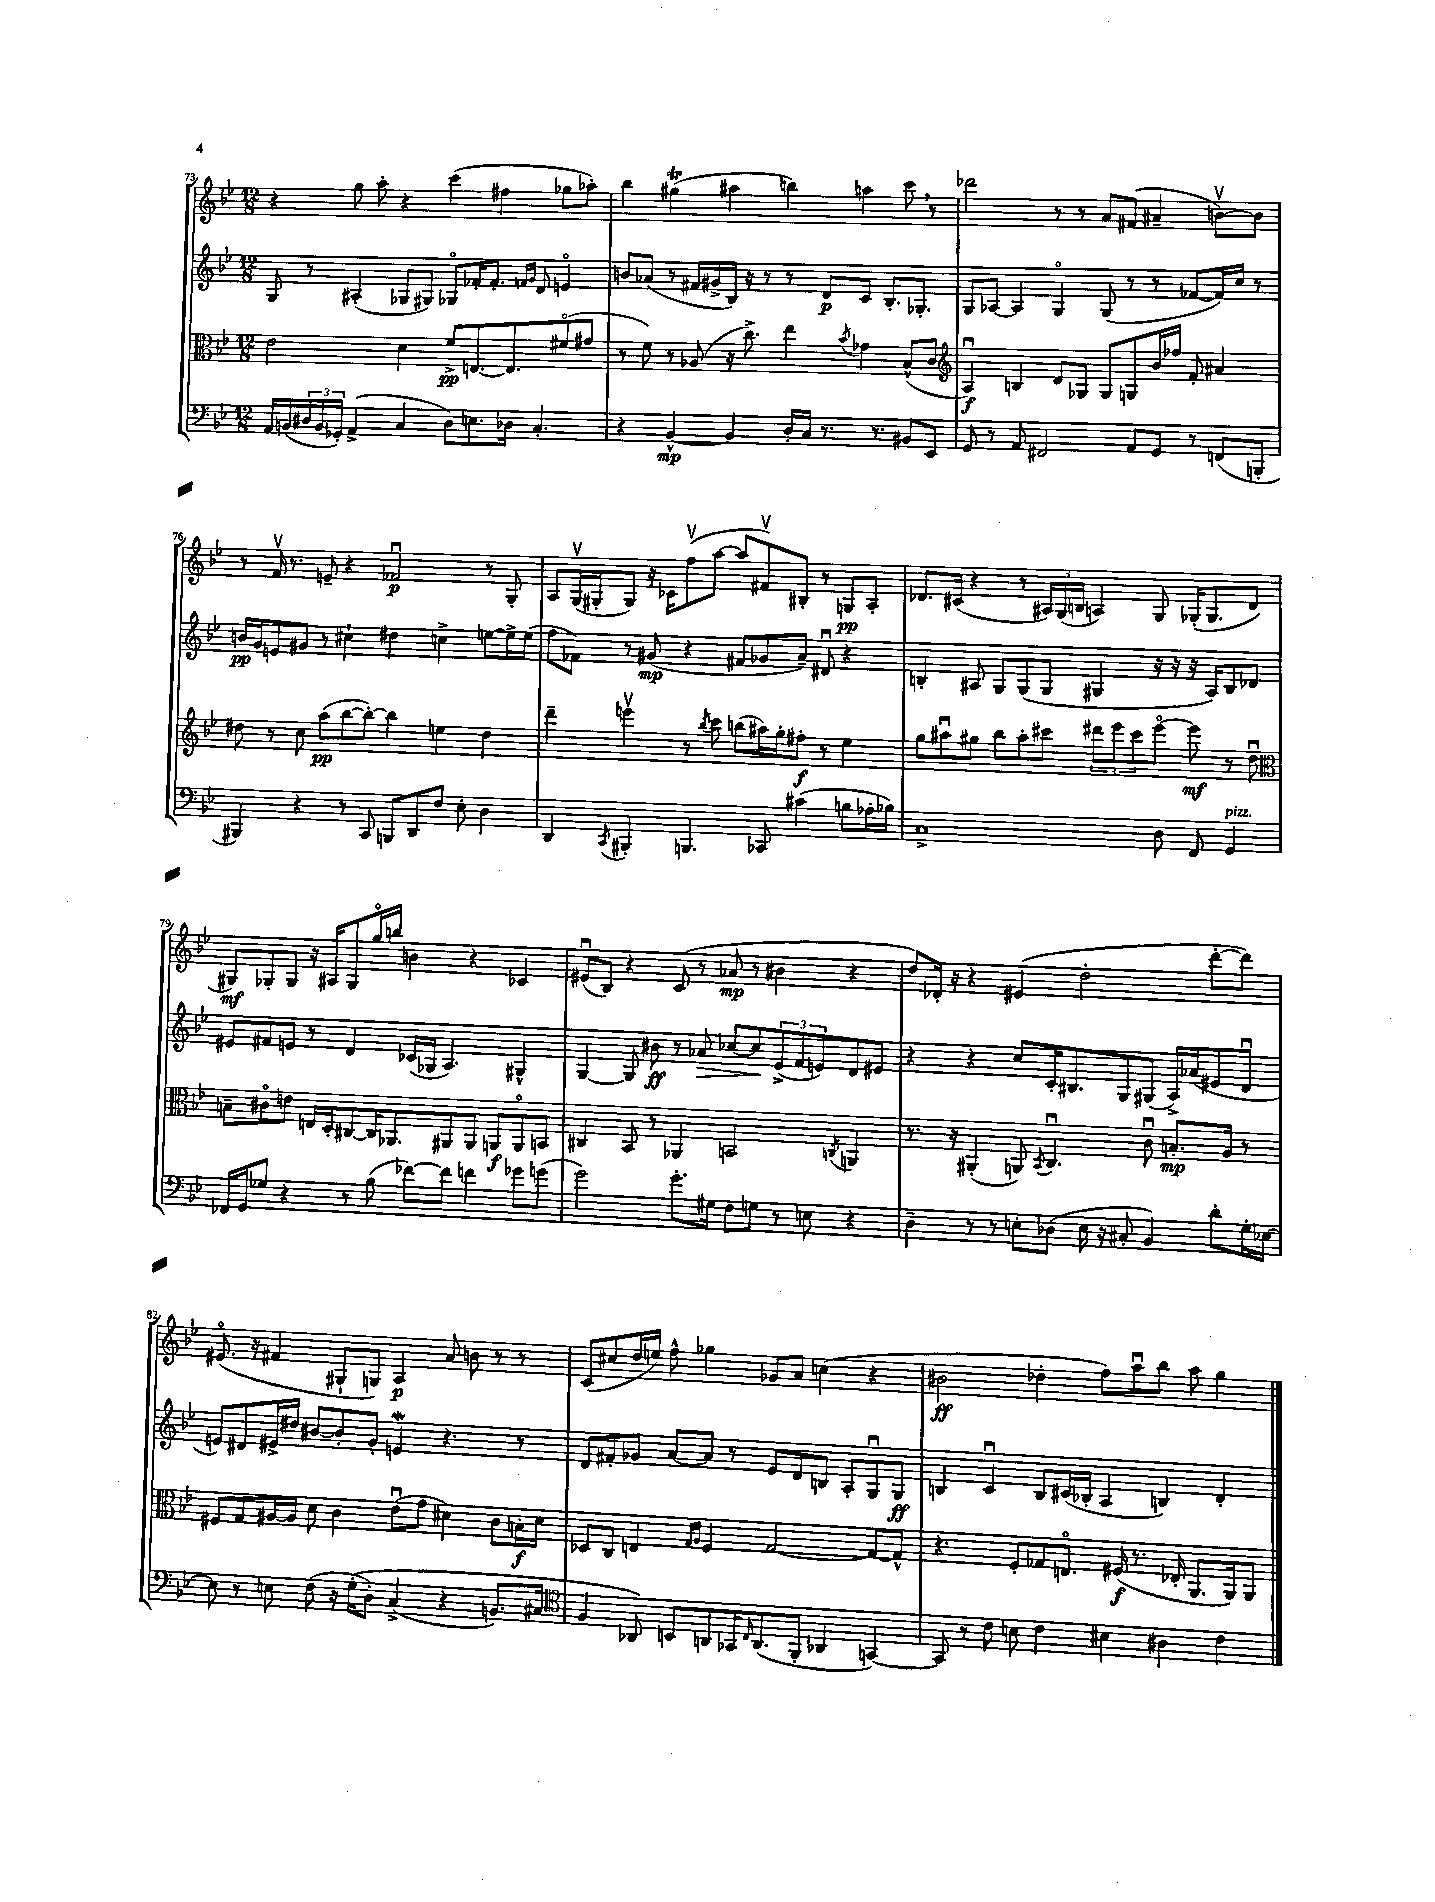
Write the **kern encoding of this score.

**kern	**kern	**kern	**kern
*staff4	*staff3	*staff2	*staff1
*clefF4	*clefC3	*clefG2	*clefG2
*k[b-e-]	*k[b-e-]	*k[b-e-]	*k[b-e-]
*M12/8	*M12/8	*M12/8	*M12/8
16AA	2e-	8G	4r
(16BB	.	.	.
24D#	.	8r	.
24BB	.	.	.
24GG-')	.	.	.
(4AA^	.	(4A#'	8gg
.	.	.	8aa'
4C	4d	8G-	4r
.	.	8G#)	.
8D#)	8f^	8G-o	(4ccc
8.E	[8.E	16f-'	.
.	.	8.f-'	.
.	.	.	4ff#
16D-	8.E]	.	.
.	.	16qqf	.
.	.	16qqg	.
4.C'	.	8d	.
.	(8f#o	4eo	8gg-
.	8g#	.	8aa-')
=	=	=	=
4r	8r	8b	4bb-
.	8f)	(8a-	.
[4BB-^^	8r	8r	(4gg#
.	(8A-	16f#	.
.	.	16g#^	.
4BB-]	16r	16B-)	4aa#
.	8.cc^)	16r	.
.	.	8r	.
16D'	4ee-	8r	4bb)
16C	.	.	.
8.r	.	8d	.
.	8qb-	.	.
.	4g-	8c	4aa
8.r	.	.	.
.	.	8.B-'	.
8BB#	(8B-^^	.	8ccc
.	.	8.G-'	.
8EE-	8c	.	8r
=	=	=	=
*	*clefG2	*	*
8GG	4Au)	8G	2ddd-
8r	.	[8A-	.
8AA	4B	4A-]	.
2FF#	.	.	.
.	8d	4Go	8r
.	8G-	.	8r
.	8G-	(8G	8a
8AA	8G	8r	(8f#
8GG	16b-	8r	4a#~
.	16ff-	.	.
8r	8f'	[8f-	.
(8FF	4a#	16f-])	[8bv)
.	.	16cc	.
8BBB'	.	8r	8b]
=	=	=	=
4BBB#)	8dd#	16b	8r
.	.	16g	.
.	8r	8e	16fv
.	.	.	8.r
4r	8cc	8g#	.
.	(8aa	8r	8e~
8r	[8bb-	4cc#`	4r
8CC	8bb-'_)	.	.
8BBB	4bb-]	4dd#	2f-u
8DD	.	.	.
8F	4ee	4cc^	.
8E-'	.	.	.
4D	4dd#	[8ee	8r
.	.	16ee^]	8G'
.	.	(16ee	.
=	=	=	=
4DD	4ddd~	8ff	8A
.	.	8f-)	(16Gv
.	.	.	16G#'
8qCC	.	.	.
4BBB#'	4eeev	8r	8G#)
.	.	(8g#	16r
.	.	.	16c-
4.BBB	8r	4r	(8ffv
.	8qbb-	.	.
.	8ccc	.	[8aa
.	(8bb	8f#	8aa]
8CC-	16aa#)	8g-	8f#v)
.	16gg'	.	.
(4c#	8ff#'	8a~)	8B#'
.	8r	8d#u	8r
8B	4ee-	4r	8G
16A-'	.	.	8A'
16B-)	.	.	.
=	=	=	=
1C^	8gg	4B'	8.d-
.	8aa#u	.	.
.	.	.	(16c#
.	8gg#	8A#	4r
.	8bb-	8G	.
.	8aa#'	(8G	8r
.	8ccc#	8G	24A#)
.	.	.	(24G
.	.	.	24B
.	12ddd#	4G#	4A)
.	12eee-	.	.
.	12ccc#	.	.
8D	[8eee-o	16r	8G
.	.	16r	.
8FF	8eee-]	16r	(16G-'
.	.	16A#)	8.G-
4GG	8r	8B	.
.	8ddu	8d-	8d-
=	=	=	=
*	*clefC3	*	*
16FF-	8B~	8e#	8G#)
16GG	.	.	.
8G-	8c#o	8f#	8G-'
4r	8e	8e	8G-
.	16E	8r	16r
.	16D'	.	16A#
8r	[8C#	4d	8G-
(8B-	16C#]	.	16ggo
.	8.AA-	.	16bb
[8f-)	.	(16c-	4b
.	.	16G-	.
8f-]	8AA#	4.A)	.
4f	8AA#	.	4r
.	8AA	.	.
8g-	8AAo	4G#^^	4c-
(8g	8BB	.	.
=	=	=	=
2g)	4C#	[4G	(8e#u
.	.	.	8B-)
.	8BB-	8G]	4r
.	8r	8b#	.
8.g'	4AA-	8r	(8c
.	.	8a-	8r
16G#	.	.	.
8F	2BB	[8cc-	8a-
8G	.	8cc-]	8r
8r	.	(12e-^	4b#
.	.	12f	.
8E	.	.	.
.	.	12e)	.
.	8qC	.	.
4r	4AA	8d	4r
.	.	8e#	.
=	=	=	=
4D~	8.r	4r	8dd)
.	.	.	16d-'
.	16r	.	16r
8r	(4AA#'	4r	4r
8r	.	.	.
8E'	8AA)	8cc	(4e#
.	8qBB-	.	.
(8D-	4.Cu	16c'	.
.	.	8.B#	.
16E	.	.	2dd'
16r	.	.	.
8C#'	.	8G	.
4BB-)	8cu	(8G#	.
.	8.B'	16A^)	.
.	.	(16a-	.
8d'	.	8e#	[8ddd'
.	16A	.	.
16G'	8r	8du	8ddd])
[16E-	.	.	.
=	=	=	=
8E-]	8F#	8e)	(8.e#o
8r	8G	8d#	.
.	.	.	16r
8E	[16A#	16e#^	4f#
.	16A#]	16dd#	.
(8F	8d	[8b#	.
16r	4c	8b#']	8G#`
&(16G'	.	.	.
8D')	.	8g'	8G)
(4C^	(8e-u	4e	4A
.	8g	.	.
4r	4d#)	4.r	8a
.	.	.	8b
8.BB)	8c	.	8r
.	16B'	8r	8r
16C#	16d#	.	.
=	=	=	=
*clefC4	*	*	*
4F	8D-	8d	(8c
.	8C	8f#'	8cc#
8AA-&)	4E	8g-	16dd
.	.	.	16ee)
8BB	.	[8a	8ff^^
.	16qqG	.	.
.	16qqA	.	.
8AA	4F	8a]	4gg-
16GG-	.	8r	.
16qqC	.	.	.
(8.AA	.	.	.
.	[2G	8e-	8g-
8FF'	.	8d	8a
4AA-	.	8B	(4cc
.	.	8A'	.
[4GG)	8G_	8Gu	4r
.	8G^^]	8G	.
=	=	=	=
8GG]	4.r	4B	2b#
8r	.	.	.
8c	.	4cu	.
8B	8F'	.	.
4c	8G-	8B	4dd-'
.	8.Eo	(16c#	.
.	.	16B-'	.
4B#	.	4A	8ff)
.	(16F#	.	.
.	8.r	.	8aau
4A#	.	4B)	8bb-
.	16E-'	.	.
.	8.AA	.	8aa
4c	.	4d'	4gg
.	16AA)	.	.
.	8AA	.	.
==	==	==	==
*-	*-	*-	*-
